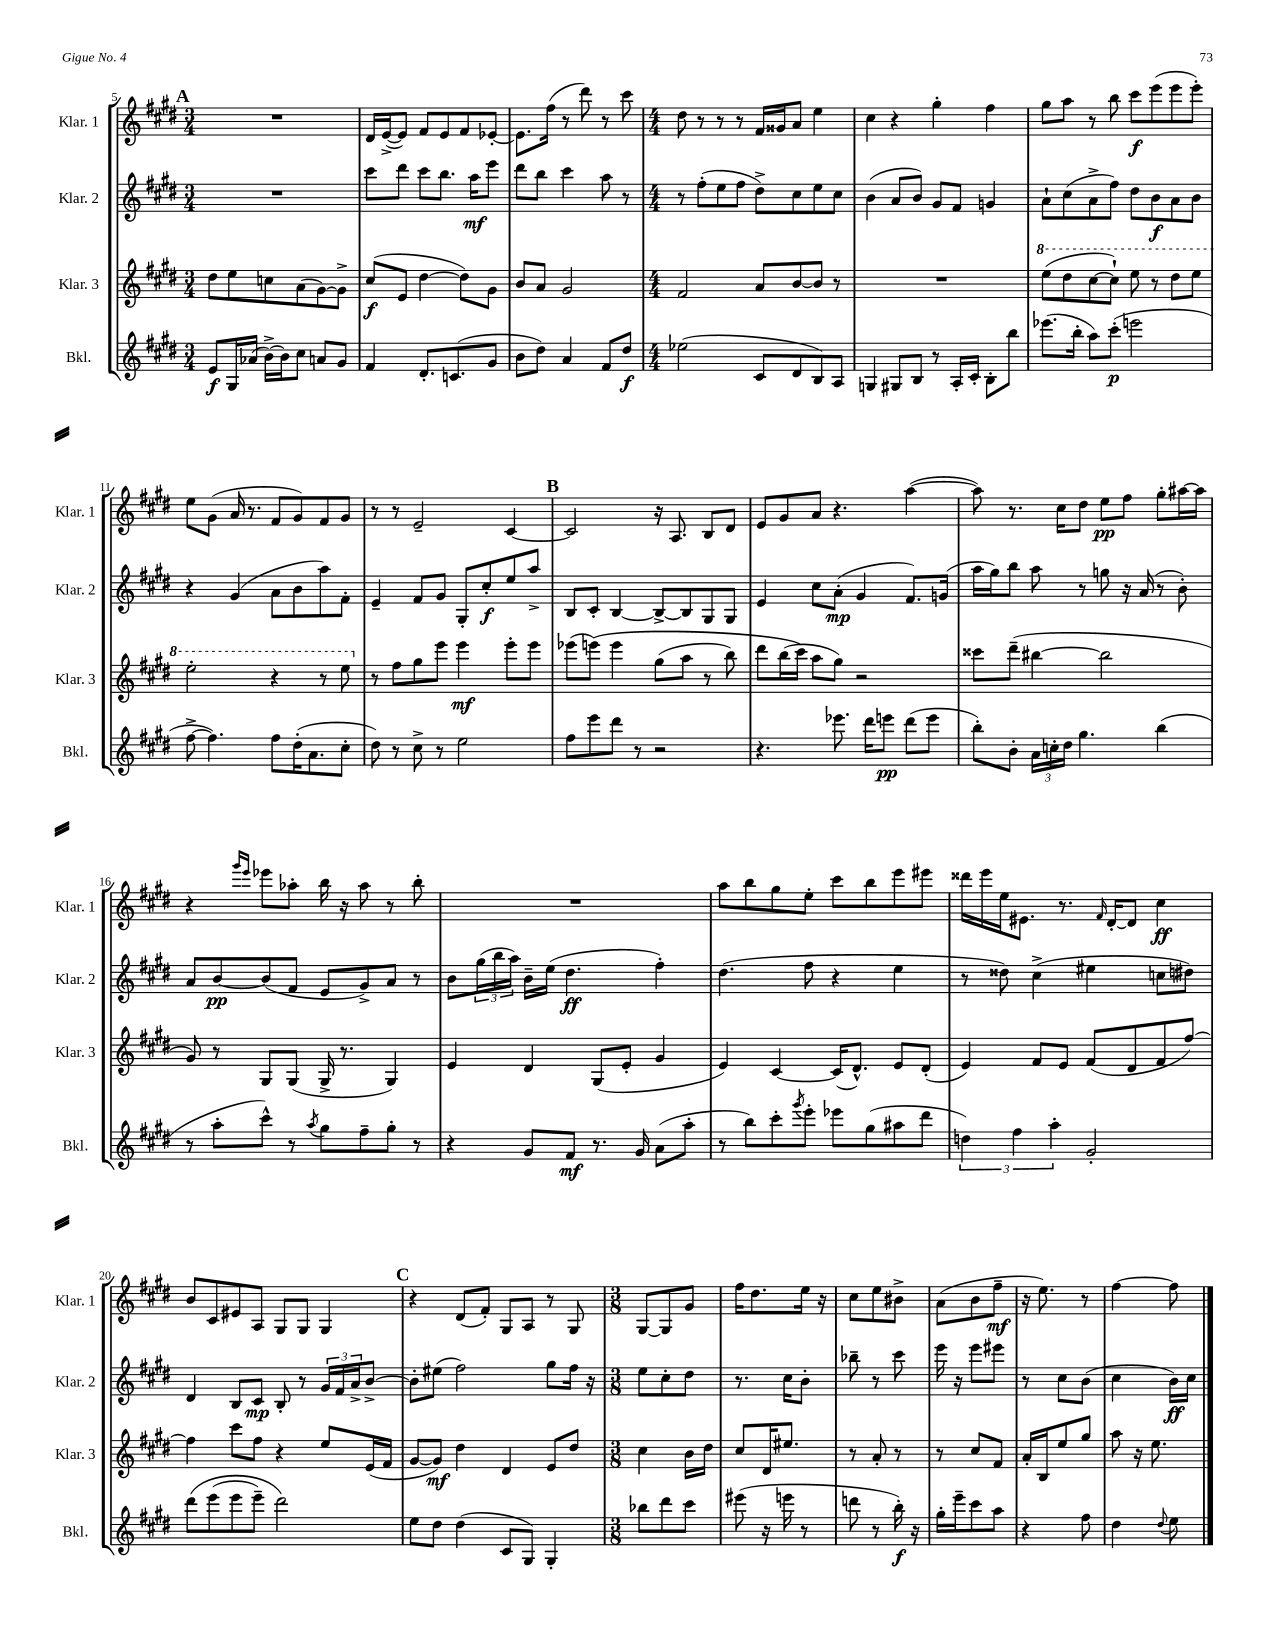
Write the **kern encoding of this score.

**kern	**kern	**kern	**kern
*staff4	*staff3	*staff2	*staff1
*clefG2	*clefG2	*clefG2	*clefG2
*k[f#c#g#d#]	*k[f#c#g#d#]	*k[f#c#g#d#]	*k[f#c#g#d#]
*M3/4	*M3/4	*M3/4	*M3/4
8e	8dd#	2.r	2.r
16G#	8ee	.	.
(16a-	.	.	.
[16b^)	8cc	.	.
16b]	.	.	.
8cc#	(8a	.	.
8a	[8g#)	.	.
8g#	8g#^]	.	.
=	=	=	=
4f#	(8cc#	8ccc#	16d#
.	.	.	([16e^
.	8e	8ddd#	8e])
8.d#'	[4dd#	8ccc#	8f#
.	.	8.bb	8e
(8.c	.	.	.
.	8dd#])	.	8f#
.	.	16aa	.
8g#	8g#	8eee	[8e-'
=	=	=	=
8b	8b	8ddd#	8.e-]
8dd#)	8a	8bb	.
.	.	.	(16ff#
4a	2g#	4ccc#	8r
.	.	.	8ddd#)
8f#	.	8aa	8r
8dd#	.	8r	8ccc#
=	=	=	=
*M4/4	*M4/4	*M4/4	*M4/4
(2ee-	2f#	8r	8dd#
.	.	(8ff#'	8r
.	.	8ee	8r
.	.	8ff#	8r
8c#	8a	8dd#^)	16f#
.	.	.	16g##
8d#	[8b	8cc#	8a
8B)	8b]	8ee	4ee
8A	8r	8cc#	.
=	=	=	=
4G	1r	(4b	4cc#
8G#	.	8a	4r
8B	.	8b)	.
8r	.	8g#	4gg#'
16A'	.	8f#	.
16c#'	.	.	.
8B'	.	4g	4ff#
8bb	.	.	.
=	=	=	=
(8.eee-	(8eee	8a`	8gg#
.	8ddd#	(8cc#	8aa
16bb'	.	.	.
8aa)	[8ccc#	8a^	8r
(8ccc#'	8ccc#`])	8ff#)	8bb
2eee	8eee	8dd#	8ccc#
.	8r	8b	(8eee
.	8ddd#	8a	8eee
.	8eee	8b	8eee')
=	=	=	=
[8ff#^	2eee'	4r	8ee
4.ff#])	.	.	(8g#
.	.	(4g#	16a
.	.	.	8.r
8ff#	4r	8a	8f#
(16dd#'	.	8b	8g#)
8.a	.	.	.
.	8r	8aa)	8f#
8cc#'	8eee	8f#'	8g#
=	=	=	=
8dd#)	8r	4e~	8r
8r	8ff#	.	8r
8cc#^	8gg#	8f#	2e~
8r	8eee	8g#	.
2ee	4eee	8G#'	.
.	.	8cc#'	.
.	8eee'	8ee	[4c#
.	8eee	8aa^	.
=	=	=	=
8ff#	(8eee-	8B	2c#]
8eee	&(8eee)	8c#'	.
8ddd#	4eee	[4B	.
8r	.	.	.
2r	(8gg#	8B^_	16r
.	.	.	8.A
.	8aa	8B]	.
.	8r	8G#	8B
.	8bb)	8G#	8d#
=	=	=	=
4.r	8ddd#	4e	8e
.	(16bb	.	8g#
.	16ccc#&)	.	.
.	8aa	8cc#	8a
8.eee-	8gg#)	(8a'	4.r
.	2r	4g#	.
16ddd#	.	.	.
8eee	.	.	.
(8ddd#	.	8.f#)	([4aa
8eee	.	.	.
.	.	(16g	.
=	=	=	=
8bb')	8ccc##	16aa	8aa])
.	.	16gg#)	.
8b'	(8ddd#~	8bb	8.r
24a	[4bb#	8aa	.
24cc'	.	.	.
.	.	.	16cc#
24dd#	.	.	.
4.gg#	.	8r	8dd#
.	2bb#]	8gg	8ee
.	.	16r	8ff#
.	.	(16a	.
(4bb	.	8r	8gg#'
.	.	8b')	[16aa#
.	.	.	16aa#]
=	=	=	=
8r	8g#)	8a	4r
8aa'	8r	[8b	.
.	.	.	16qqggg#
.	.	.	16qqeee
8ccc#^^)	8G#	(8b]	8eee-
8r	(8G#	8f#	8aa-'
8qaa	.	.	.
8gg#	16G#^	8e	16bb
.	8.r	.	16r
8ff#~	.	8g#^)	8aa-
8gg#'	4G#)	8a	8r
8r	.	8r	8bb'
=	=	=	=
4r	4e	8b	1r
.	.	(24gg#	.
.	.	24bb	.
.	.	24aa)	.
8g#	4d#	16b~	.
.	.	(16ee	.
8f#	.	4.dd#	.
8.r	(8G#	.	.
.	8e'	.	.
16g#	.	.	.
(8a	4g#	4ff#')	.
8aa'	.	.	.
=	=	=	=
8r	4e)	(4.dd#	8aa
8bb)	.	.	8bb
8ccc#'	[4c#	.	8gg#
8qggg#	.	.	.
8eee'	.	8ff#	8ee'
8eee-	(16c#]	4r	8ccc#
.	8.d#^^)	.	.
(8gg#	.	.	8bb
8aa#	8e	4ee	8eee
8ddd#	(8d#'	.	8eee#
=	=	=	=
6dd)	4e)	8r	16ddd##
.	.	.	16eee
.	.	8dd##)	16ee
6ff#	.	.	.
.	.	.	8.e#
.	8f#	(4cc#^	.
6aa'	.	.	.
.	8e	.	8.r
2g#'	(8f#	4ee#	.
.	.	.	16qqf#
.	.	.	[16d#'
.	8d#	.	8d#]
.	8f#	8cc	4cc#
.	[8ff#)	8dd#)	.
=	=	=	=
&(8ddd#	4ff#]	4d#	8b
(8eee	.	.	8c#
8eee	8ccc#	8B	8e#
8eee~)	8ff#	8c#	8A
2ddd#&)	4r	8B'	8G#
.	.	8r	8G#
.	8ee	24g#	4G#
.	.	24f#	.
.	.	24a^	.
.	(16e	[8b^	.
.	16f#	.	.
=	=	=	=
8ee	[8g#	8b']	4r
8dd#	8g#])	(8ee#	.
(4dd#	4dd#	2ff#)	(8d#
.	.	.	8f#')
8c#	4d#	.	8G#
8G#)	.	.	8A
4G#'	8e	8gg#	8r
.	8dd#	16ff#	8G#
.	.	16r	.
=	=	=	=
*M3/8	*M3/8	*M3/8	*M3/8
8bb-	4cc#	8ee	[8G#
8ddd#	.	8cc#'	8G#]
8ccc#	16b	8dd#	8g#
.	16dd#	.	.
=	=	=	=
(8eee#	8cc#	8.r	16ff#
.	.	.	8.dd#
16r	16d#	.	.
16eee	8.ee#	16cc#	.
8r	.	8b'	16ee
.	.	.	16r
=	=	=	=
8ddd	8r	8bb-~	8cc#
8r	8a'	8r	8ee
16bb')	8r	8ccc#	8b#^
16r	.	.	.
=	=	=	=
16gg#'	8r	16eee	(8a
16eee~	.	16r	.
8ccc#	8cc#	8eee	8b
8aa	8f#	8eee#	8ff#~
=	=	=	=
4r	16a'	8r	16r
.	16B	.	8.ee)
.	8ee	8cc#	.
8ff#	8gg#	(8b	8r
=	=	=	=
4dd#	8aa	4cc#	[4ff#
.	16r	.	.
.	8.ee	.	.
8qqdd#	.	.	.
8ee	.	16b)	8ff#]
.	.	16cc#	.
==	==	==	==
*-	*-	*-	*-
